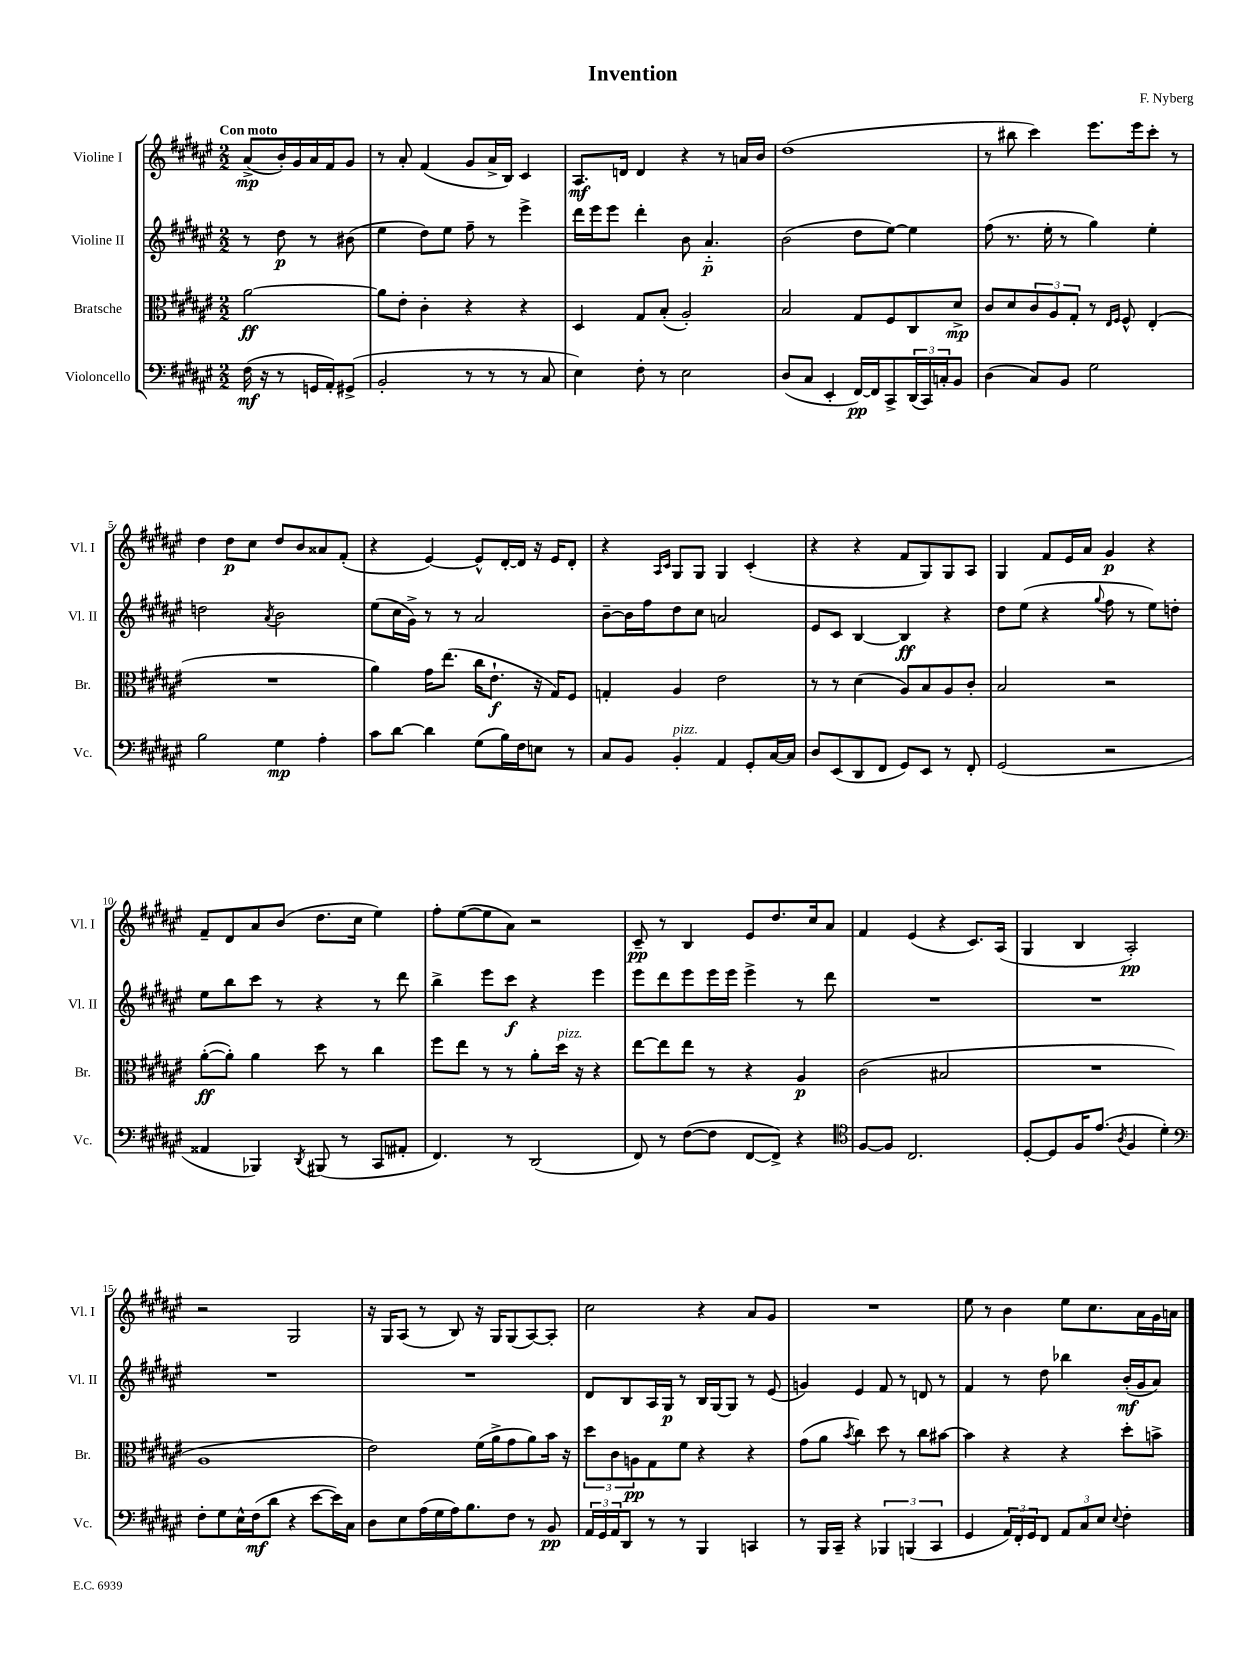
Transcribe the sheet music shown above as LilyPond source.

\header { title = "Invention" composer = "F. Nyberg" }
<<
\new StaffGroup <<
\new Staff = "s0" \with { instrumentName = "Violine I" shortInstrumentName = "Vl. I" } {
    \clef treble \key fis \major \numericTimeSignature \time 2/2 \partial 2 \tempo "Con moto"
    ais'8->\mp( b'16-.) gis'16 ais'16 fis'16 gis'8 |
    r8 ais'8-. fis'4( gis'8 ais'16-> b16) cis'4 |
    ais8.\mf d'16 d'4 r4 r8 a'16 b'16 |
    dis''1( |
    r8 bis''8 cis'''4) eis'''8. eis'''16 cis'''8-. r8 |
    dis''4 dis''8\p cis''8 dis''8 b'8 aisis'8 fis'8-.( |
    r4 eis'4~) eis'8-^ dis'16~-. dis'16 r16 eis'16 dis'8-. |
    r4 \grace { ais16 cis'16 } gis8 gis8 gis4 cis'4-.( |
    r4 r4 fis'8 gis8) gis8 ais8 |
    gis4 fis'8 eis'16 ais'16 gis'4\p r4 |
    fis'8-- dis'8 ais'8 b'8( dis''8. cis''16 eis''4) |
    fis''8-. eis''8~( eis''8 ais'8) r2 |
    cis'8--\pp r8 b4 eis'8 dis''8. cis''16 ais'8 |
    fis'4 eis'4( r4 cis'8.) ais16( |
    gis4 b4 ais2-.\pp) |
    r2 gis2 |
    r16 gis16 ais8( r8 b8) r16 gis16 gis8( ais8~) ais8-. |
    cis''2 r4 ais'8 gis'8 |
    R1 |
    eis''8 r8 b'4 eis''8 cis''8. ais'16 gis'16 a'16 \bar "|." |
}
\new Staff = "s1" \with { instrumentName = "Violine II" shortInstrumentName = "Vl. II" } {
    \clef treble \key fis \major \numericTimeSignature \time 2/2 \partial 2
    r8 dis''8\p r8 bis'8( |
    eis''4 dis''8) eis''8 fis''8-- r8 eis'''4-> |
    dis'''16 eis'''16 eis'''8 dis'''4-. b'8 ais'4.-_\p |
    b'2( dis''8 eis''8~) eis''4 |
    fis''8( r8. eis''16-. r8 gis''4) eis''4-. |
    d''2 \acciaccatura { ais'8 } b'2 |
    eis''8( cis''16 gis'16->) r8 r8 ais'2 |
    b'8~-- b'16 fis''16 dis''8 cis''8 a'2 |
    eis'8 cis'8 b4~ b4\ff r4 |
    dis''8 eis''8( r4 \appoggiatura { gis''8 } fis''8 r8 eis''8) d''8-. |
    eis''8 b''8 cis'''8 r8 r4 r8 dis'''8 |
    b''4-> eis'''8 cis'''8\f r4 eis'''4 |
    eis'''8 dis'''8 eis'''8 eis'''16 eis'''16 eis'''4-> r8 dis'''8 |
    R1 |
    R1 |
    R1 |
    R1 |
    dis'8 b8 ais16 gis16\p r8 b16 gis16~ gis8 r8 eis'8( |
    g'4) eis'4 fis'8 r8 d'8 r8 |
    fis'4 r8 dis''8 bes''4 b'16-.\mf( gis'16 ais'8) \bar "|." |
}
\new Staff = "s2" \with { instrumentName = "Bratsche" shortInstrumentName = "Br." } {
    \clef alto \key fis \major \numericTimeSignature \time 2/2 \partial 2
    ais'2~\ff |
    ais'8 eis'8-. cis'4-. r4 r4 |
    dis4 gis8 b8-.( ais2-.) |
    b2 gis8 fis8 cis8 dis'8->\mp |
    cis'8 dis'8 \tuplet 3/2 { cis'8 ais8 gis8-. } r8 \grace { eis16 fis16 } fis8-^ eis4-.( |
    R1 |
    ais'4) gis'16 eis''8.( cis''16 eis'8.-!\f r16 gis16) fis8 |
    g4-. ais4 eis'2 |
    r8 r8 dis'4( ais8) b8 ais8 cis'8-. |
    b2 r2 |
    ais'8~-.\ff( ais'8-.) ais'4 dis''8 r8 cis''4 |
    fis''8 eis''8 r8 r8 ais'8-. dis''16^\markup { \italic "pizz." } r16 r4 |
    eis''8~ eis''8 eis''8 r8 r4 ais4\p |
    cis'2( bis2 |
    R1 |
    ais1 |
    eis'2) fis'16( ais'16-> gis'8 ais'8) b'16 r16 |
    \tuplet 3/2 { dis''8 cis'8 a8\pp } gis8 fis'8 r4 r4 |
    gis'8( ais'8 \acciaccatura { b'8 } cis''4) dis''8 r8 cis''8 bis'8~ |
    bis'4 r4 r4 dis''8-. b'8-> \bar "|." |
}
\new Staff = "s3" \with { instrumentName = "Violoncello" shortInstrumentName = "Vc." } {
    \clef bass \key fis \major \numericTimeSignature \time 2/2 \partial 2
    fis16\mf( r16 r8 g,16 ais,16-.) gis,8->( |
    b,2-. r8 r8 r8 cis8 |
    eis4) fis8-. r8 eis2 |
    dis8( cis8 eis,4-. fis,16~\pp) fis,16 cis,8-> \tuplet 3/2 { dis,16( cis,16) c16-. } b,8 |
    dis4( cis8) b,8 gis2 |
    b2 gis4\mp ais4-. |
    cis'8 dis'8~ dis'4 gis8( b16) fis16 e8 r8 |
    cis8 b,8 b,4-.^\markup { \italic "pizz." } ais,4 gis,8-. cis16~ cis16 |
    dis8 eis,8( dis,8 fis,8 gis,8) eis,8 r8 fis,8-. |
    gis,2( r2 |
    aisis,4 bes,,4) \acciaccatura { dis,8 } bis,,8( r8 cis,8 ais,8-. |
    fis,4.) r8 dis,2( |
    fis,8) r8 fis8~( fis8 fis,8~ fis,8->) r4 |
    \clef tenor fis8~ fis8 cis2. |
    dis8~-. dis8 fis16 eis'8.( \acciaccatura { ais8 } fis4 dis'4-.) |
    \clef bass fis8-. gis8 eis16-^ fis16\mf( dis'8 r4 eis'8~ eis'16) cis16 |
    dis8 eis8 ais16( gis16 ais16) b8. fis8 r8 b,8\pp |
    \tuplet 3/2 { ais,16 gis,16 ais,16 } dis,8 r8 r8 b,,4 c,4 |
    r8 b,,16 cis,16-- r4 \tuplet 3/2 { bes,,4 b,,4( cis,4 } |
    gis,4 \tuplet 3/2 { ais,16) fis,16-. gis,16 } fis,8 \tuplet 3/2 { ais,8 cis8 eis8 } \appoggiatura { eis8 } fis4-. \bar "|." |
}
>>
>>
